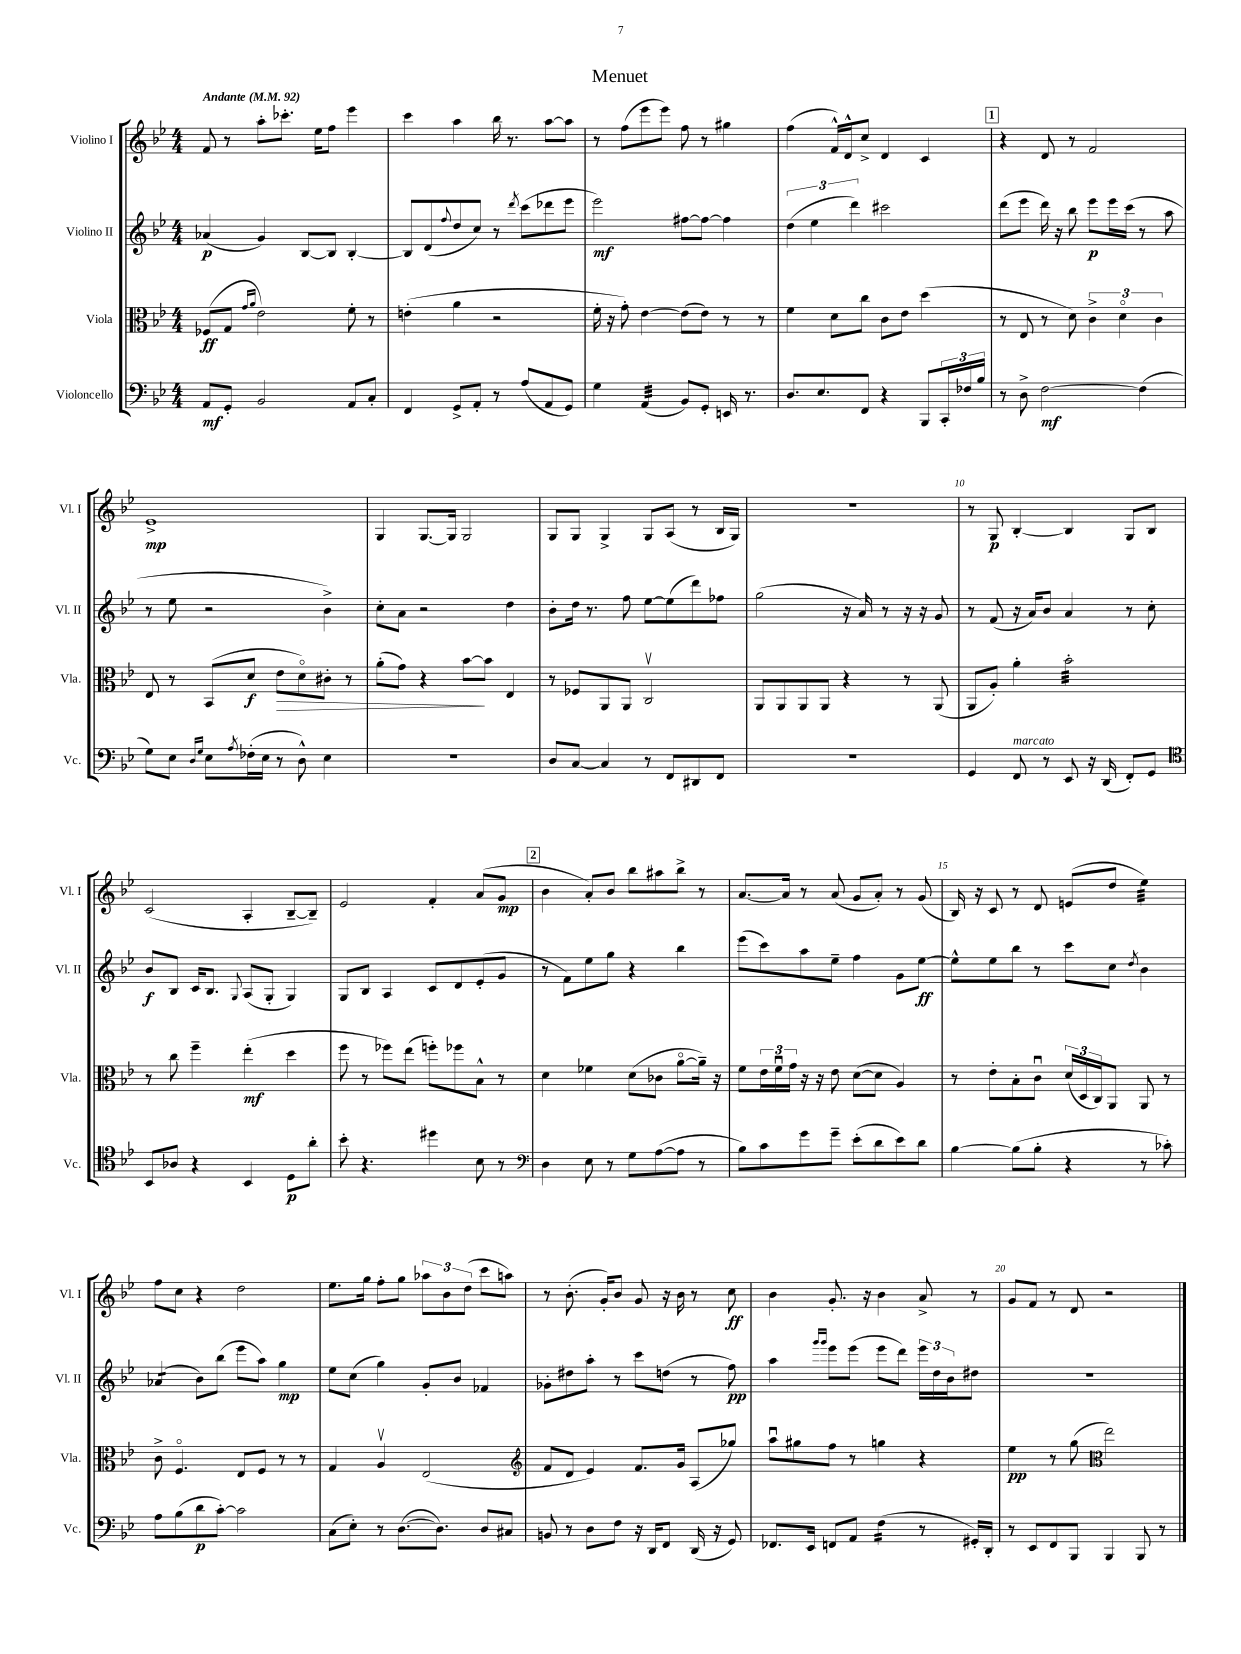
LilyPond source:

\header { title = "Menuet" }
<<
\new StaffGroup <<
\new Staff = "s0" \with { instrumentName = "Violino I" shortInstrumentName = "Vl. I" } {
    \clef treble \key bes \major \numericTimeSignature \time 4/4 \tempo "Andante" 4 = 92
    f'8 r8 a''8-. ces'''8.-. ees''16 f''8 ees'''4 |
    c'''4 a''4 bes''16 r8. a''8~ a''8 |
    r8 f''8( ees'''8 ees'''8) f''8 r8 gis''4 |
    f''4( f'16-^) d'16-^ c''8-> d'4 c'4 |
    \mark \markup { \box "1" } r4 d'8 r8 f'2 |
    ees'1->\mp |
    g4 g8.~ g16 g2 |
    g8 g8 g4-> g8 a8( r8 bes16 g16) |
    R1 |
    r8 g8\p bes4~-. bes4 g8 bes8 |
    c'2( a4-. bes8~-- bes8--) |
    ees'2 f'4-. a'8( g'8\mp |
    \mark \markup { \box "2" } bes'4 a'8-.) bes'8 bes''8 ais''8 bes''8-> r8 |
    a'8.~ a'16 r8 a'8( g'8 a'8-.) r8 g'8( |
    bes16) r16 c'8 r8 d'8 e'8( d''8 ees''4:32) |
    f''8 c''8 r4 d''2 |
    ees''8. g''16 f''8-. g''8 \tuplet 3/2 { aes''8 bes'8 d''8( } c'''8 a''8) |
    r8 bes'8.-.( g'16-.) bes'8 g'8 r16 bes'16 r8 c''8\ff |
    bes'4 g'8.-. r16 bes'4 a'8-> r8 |
    g'8 f'8 r8 d'8 r2 \bar "|." |
}
\new Staff = "s1" \with { instrumentName = "Violino II" shortInstrumentName = "Vl. II" } {
    \clef treble \key bes \major \numericTimeSignature \time 4/4
    aes'4\p( g'4) bes8~ bes8 bes4~-. |
    bes8 d'8( \appoggiatura { f''8 } d''8 c''8) r8 \acciaccatura { d'''8 } c'''8( des'''8 ees'''8 |
    ees'''2\mf) fis''8~ fis''8~ fis''4 |
    \tuplet 3/2 { d''4( ees''4 d'''4) } cis'''2 |
    \mark \markup { \box "1" } d'''8( ees'''8 d'''16) r16 bes''8 ees'''8\p ees'''16 c'''16( r8 a''8 |
    r8 ees''8 r2 bes'4->) |
    c''8-. a'8 r2 d''4 |
    bes'8-. d''16 r8. f''8 ees''8~ ees''8( d'''8) fes''8 |
    g''2( r16 a'16) r8 r16 r16 g'8 |
    r8 f'8( r16 a'16) bes'8 a'4 r8 c''8-. |
    bes'8\f bes8 c'16 bes8. \appoggiatura { g8 } a8( g8-. g4) |
    g8 bes8 a4 c'8 d'8 ees'8-.( g'8 |
    \mark \markup { \box "2" } r8 f'8) ees''8 g''8 r4 bes''4 |
    ees'''8( c'''8) a''8 ees''8-- f''4 g'8 ees''8~\ff |
    ees''8-^ ees''8 bes''8 r8 c'''8 c''8 \acciaccatura { d''8 } bes'4 |
    aes'4:8( bes'8) bes''8( ees'''8 a''8) g''4\mp |
    ees''8 c''8( g''4) g'8-. bes'8 fes'4 |
    ges'8-. dis''8 a''8-. r8 c'''8 d''8( r8 f''8\pp) |
    a''4 \grace { g'''16 g'''16 } ees'''8 ees'''8( ees'''8 d'''8) \tuplet 3/2 { ees'''16 d''16 bes'16 } dis''8 |
    R1 \bar "|." |
}
\new Staff = "s2" \with { instrumentName = "Viola" shortInstrumentName = "Vla." } {
    \clef alto \key bes \major \numericTimeSignature \time 4/4
    fes8\ff( g8 \grace { g'16 a'16 } ees'2) f'8-. r8 |
    e'4-.( a'4 r2 |
    f'16-. r16 g'8-.) ees'4~ ees'8( ees'8) r8 r8 |
    f'4 d'8 c''8 c'8 ees'8 d''4( |
    \mark \markup { \box "1" } r8 ees8 r8 d'8) \tuplet 3/2 { c'4-> d'4\flageolet c'4 } |
    ees8 r8 bes,8( d'8\f ees'8\> d'8\flageolet) cis'8-. r8 |
    a'8-.( g'8) r4 bes'8~\! bes'8 ees4 |
    r8 fes8 a,8 a,8 c2\upbow |
    a,8 a,8 a,8 a,8 r4 r8 a,8( |
    a,8 a8-.) a'4-. bes'2:32-. |
    r8 c''8 f''4-- ees''4-.\mf( d''4 |
    f''8 r8 fes''8) ees''8( f''8-.) fes''8 bes8-^ r8 |
    \mark \markup { \box "2" } d'4 fes'4 d'8( ces'8 a'8~\flageolet a'16--) r16 |
    f'8 \tuplet 3/2 { ees'16 f'16\downbow g'16 } r16 r16 ees'8 d'8~( d'8 a4) |
    r8 ees'8-. bes8-. c'8\downbow \tuplet 3/2 { d'16( d16 c16) } a,8 a,8 r8 |
    c'8-> f4.\flageolet ees8 f8 r8 r8 |
    g4 a4\upbow ees2( |
    \clef treble f'8 d'8 ees'4) f'8. g'16 a8( ges''8) |
    a''8\downbow gis''8 f''8 r8 g''4 r4 |
    ees''4\pp r8 g''8( \clef alto ees''2) \bar "|." |
}
\new Staff = "s3" \with { instrumentName = "Violoncello" shortInstrumentName = "Vc." } {
    \clef bass \key bes \major \numericTimeSignature \time 4/4
    a,8\mf g,8-. bes,2 a,8 c8-. |
    f,4 g,8-> a,8-. r8 a8( a,8 g,8) |
    g4 a,4:32( bes,8) g,8-. e,16 r8. |
    d8. ees8. f,8 r4 bes,,8 \tuplet 3/2 { c,16-. fes16 bes16 } |
    \mark \markup { \box "1" } r8 d8-> f2~\mf f4( |
    g8) ees8 \grace { d16 g16 } ees8 \acciaccatura { a8 } fes16-.( ees16 r8 d8-^) ees4 |
    r1 |
    d8 c8~ c4 r8 f,8 dis,8 f,8 |
    r1 |
    g,4 f,8^\markup { \italic "marcato" } r8 ees,8 r16 d,16( f,8-.) g,8 |
    \clef tenor bes,8 aes8 r4 bes,4 d8\p a'8-. |
    bes'8-. r4. dis''4 bes8 r8 |
    \mark \markup { \box "2" } \clef bass d4 ees8 r8 g8 a8~( a8 r8 |
    bes8) c'8 g'8 g'8-- ees'8-.( d'8 ees'8) d'8 |
    bes4~ bes8( bes8-. r4 r8 ces'8-.) |
    a8 bes8( d'8\p c'8~-.) c'2 |
    c8( ees8-.) r8 d8.~( d8.) d8 cis8 |
    b,8 r8 d8 f8 r16 d,16 f,8 d,16( r16 g,8) |
    fes,8. ees,16 f,8 a,8 f4:16( r8 gis,16-.) d,16-. |
    r8 ees,8 f,8 bes,,8 bes,,4 bes,,8 r8 \bar "|." |
}
>>
>>
\layout { \context { \Score \override BarNumber.break-visibility = ##(#f #t #t) barNumberVisibility = #(every-nth-bar-number-visible 5) } }
